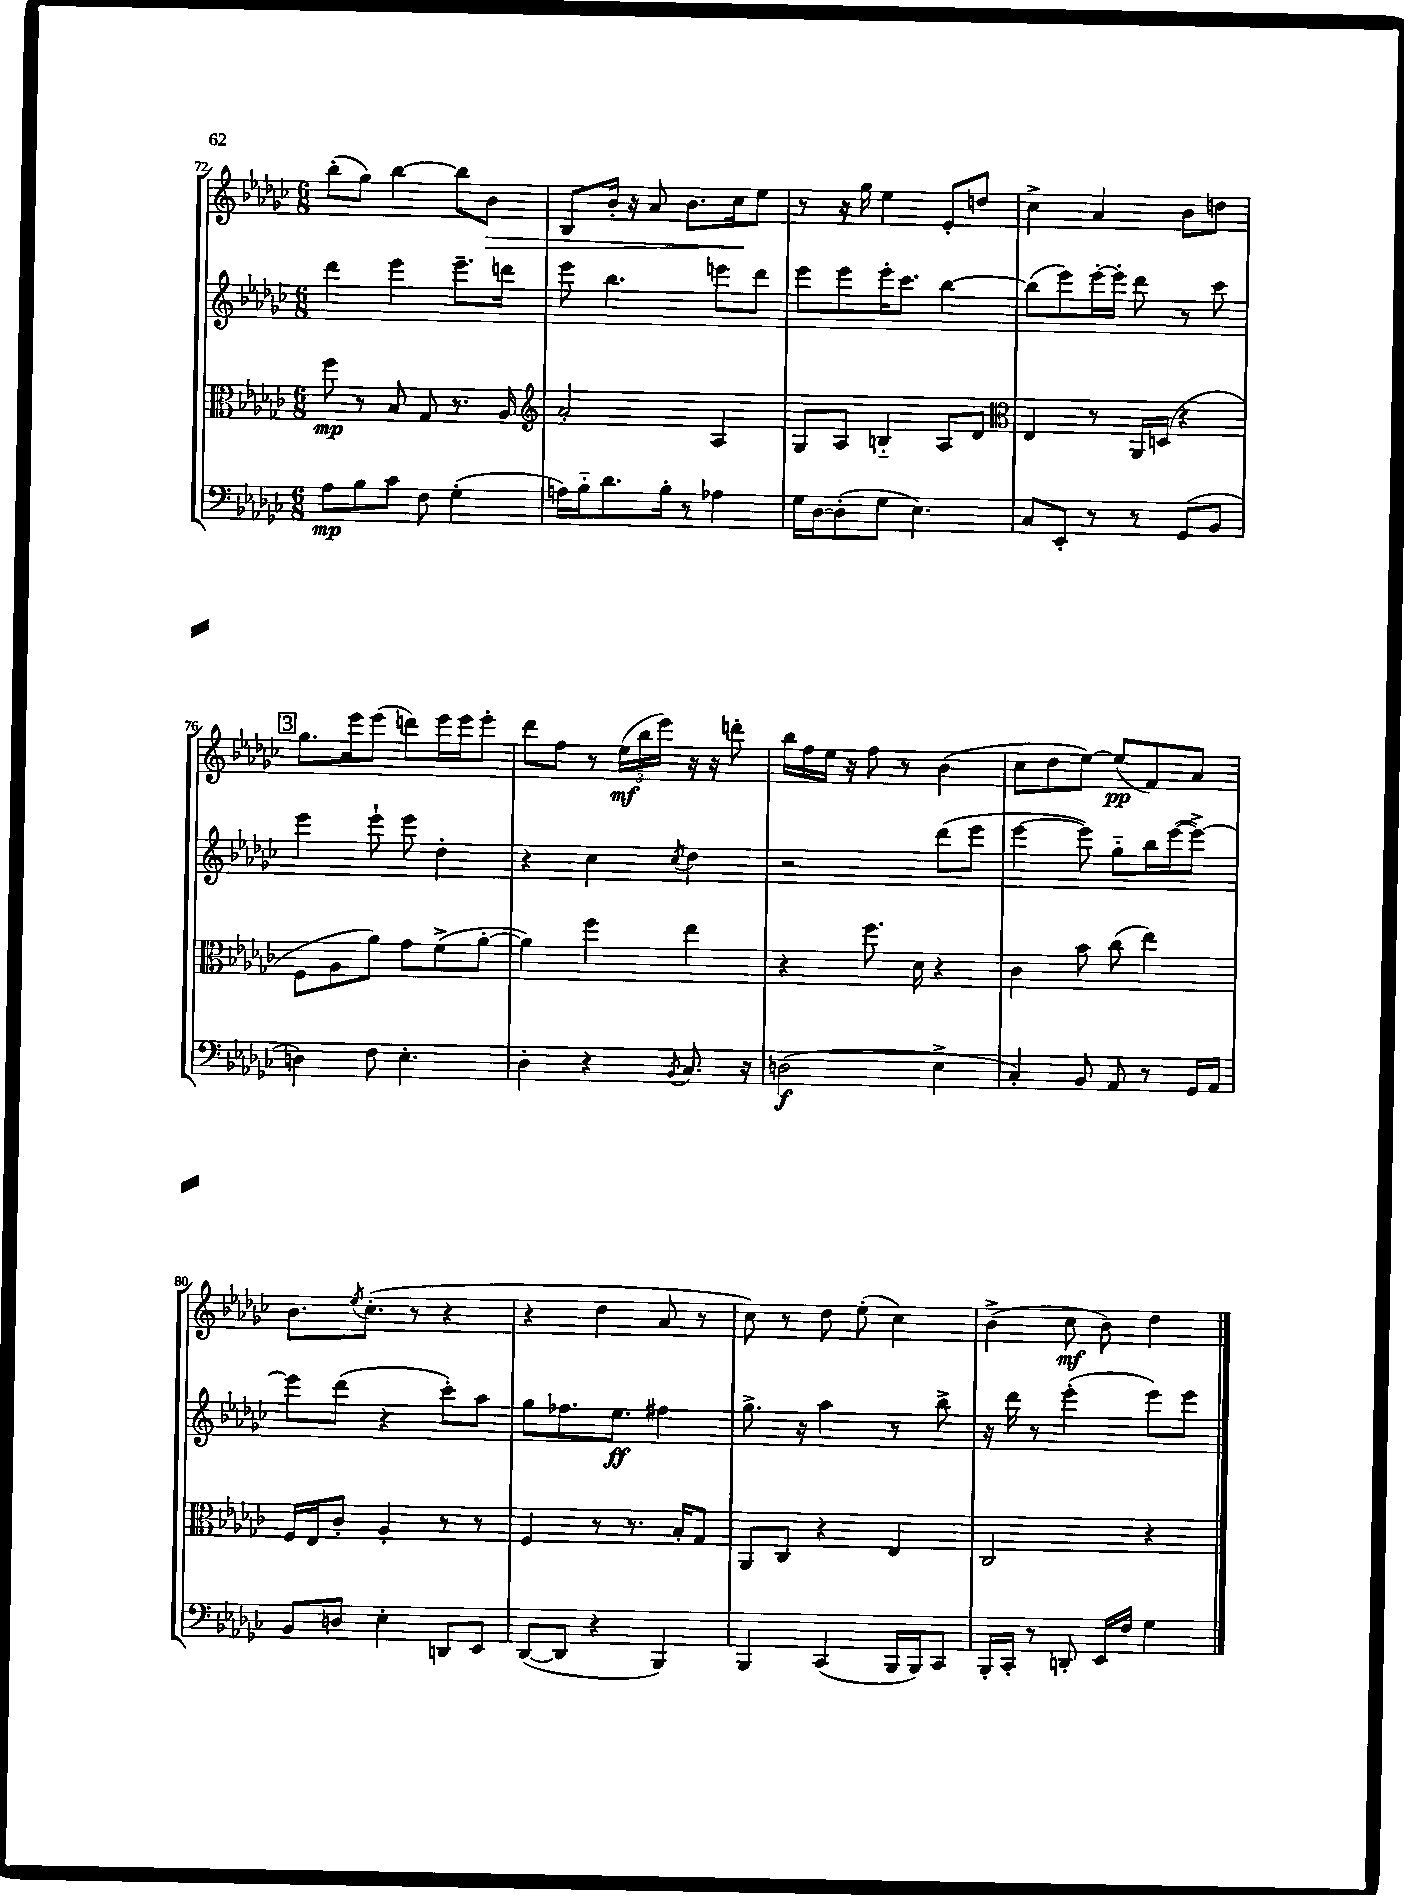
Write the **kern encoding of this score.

**kern	**dynam	**kern	**dynam	**kern	**dynam	**kern	**dynam
*part4	*part4	*part3	*part3	*part2	*part2	*part1	*part1
*staff4	*staff4	*staff3	*staff3	*staff2	*staff2	*staff1	*staff1
*clefF4	*	*clefC3	*	*clefG2	*	*clefG2	*
*k[b-e-a-d-g-c-]	*	*k[b-e-a-d-g-c-]	*	*k[b-e-a-d-g-c-]	*	*k[b-e-a-d-g-c-]	*
*M6/8	*	*M6/8	*	*M6/8	*	*M6/8	*
=72	=72	=72	=72	=72	=72	=72	=72
8A-\L	mp	8ff\	mp	4ddd-\	.	(8bb-'\L	.
8B-\	.	8r	.	.	.	8gg-\J)	.
8c-\J	.	8B-/	.	4eee-\	.	[4bb-\	.
8F\	.	8G-/	.	.	.	.	.
(4G-'\	.	8.r	.	8.eee-~\L	.	8bb-\L]	.
!	!	!	!	!	!	!	!LO:HP:b
.	.	.	.	.	.	8b-\J	>
.	.	16A-/	.	16dddn\Jk	.	.	.
=73	=73	=73	=73	=73	=73	=73	=73
*	*	*clefG2	*	*	*	*	*
16An\LL)	.	2a-'/	.	8eee-\	.	8B-/L	.
16B-\J	.	.	.	.	.	.	.
8.d-\	.	.	.	4.bb-\	.	16b-'/Jk	.
.	.	.	.	.	.	16r	.
.	.	.	.	.	.	8a-/	.
16B-'\Jk	.	.	.	.	.	.	.
8r	.	.	.	.	.	8.b-\L	.
4A-X\	.	4A-/	.	8eeen\L	.	.	.
.	.	.	.	.	.	16cc-\k	.
.	.	.	.	8ddd-\J	.	8ee-\J	]
=74	=74	=74	=74	=74	=74	=74	=74
16G-\LL	.	8G-/L	.	8eee-\L	.	8r	.
[16D-\J	.	.	.	.	.	.	.
(8D-'\]	.	8A-/J	.	8eee-\	.	16r	.
.	.	.	.	.	.	16gg-\	.
8G-\J	.	4Bn/	.	16eee-'\K	.	4ee-\	.
.	.	.	.	8.ccc-\J	.	.	.
4.E-\)	.	.	.	.	.	.	.
.	.	8A-/L	.	[4bb-\	.	8e-'/L	.
.	.	8d-/J	.	.	.	8ddn/J	.
=75	=75	=75	=75	=75	=75	=75	=75
*	*	*clefC3	*	*	*	*	*
8C-/L	.	4E-/	.	(8bb-\L]	.	4cc-^\	.
8EE-'/J	.	.	.	8eee-\)	.	.	.
8r	.	8r	.	[16eee-'\L	.	4a-/	.
.	.	.	.	16eee-'\JJ]	.	.	.
8r	.	16AA-/LL	.	8ddd-\	.	.	.
.	.	(16Dn/JJ	.	.	.	.	.
(8GG-/L	.	4r	.	8r	.	8b-\L	.
8BB-/J	.	.	.	8ccc-\	.	8ddn\J	.
!!LO:LB:g=z
!!LO:REH:place=s1:t=3
=76	=76	=76	=76	=76	=76	=76	=76
4Dn\)	.	8F\L	.	4eee-\	.	8.gg-\L	.
.	.	8A-\	.	.	.	.	.
.	.	.	.	.	.	16eee-\k	.
8F\	.	8a-\J)	.	8eee-`\	.	(8eee-\J	.
4.E-'\	.	8g-\L	.	8eee-\	.	8dddn\L)	.
.	.	(8f^\	.	4dd-'\	.	16eee-\L	.
.	.	.	.	.	.	16eee-\J	.
.	.	[8a-'\J	.	.	.	8eee-'\J	.
=77	=77	=77	=77	=77	=77	=77	=77
4D-'\	.	4a-\])	.	4r	.	8ddd-\L	.
.	.	.	.	.	.	8ff\J	.
4r	.	4ff\	.	4cc-\	.	8r	.
.	.	.	.	.	.	(24ee-\LL	mf
.	.	.	.	.	.	24bb-\	.
.	.	.	.	.	.	24eee-\JJ)	.
8qBB-/	.	.	.	8qcc-/	.	.	.
8.C-/	.	4ee-\	.	4dd-\	.	16r	.
.	.	.	.	.	.	16r	.
.	.	.	.	.	.	8dddn'\	.
16r	.	.	.	.	.	.	.
=78	=78	=78	=78	=78	=78	=78	=78
(2Dn\	f	4r	.	2r	.	16bb-\LL	.
.	.	.	.	.	.	16ff\	.
.	.	.	.	.	.	16ee-\JJ	.
.	.	.	.	.	.	16r	.
.	.	8.ff\	.	.	.	8ff\	.
.	.	.	.	.	.	8r	.
.	.	16d-\	.	.	.	.	.
4E-^\	.	4r	.	(8ddd-\L	.	(4b-\	.
.	.	.	.	8eee-\J	.	.	.
=79	=79	=79	=79	=79	=79	=79	=79
4C-'/)	.	4c-\	.	[4eee-\	.	8cc-\L	.
.	.	.	.	.	.	8dd-\	.
8BB-/	.	8b-\	.	8eee-\])	.	[8ee-\J)	.
8AA-/	.	(8cc-\	.	8gg-\L	.	(8ee-/L]	pp
8r	.	4ee-\)	.	16bb-\L	.	8f/)	.
.	.	.	.	([16eee-\J	.	.	.
16GG-/LL	.	.	.	8eee-^\J_)	.	8a-/J	.
16AA-/JJ	.	.	.	.	.	.	.
!!LO:LB:g=z
=80	=80	=80	=80	=80	=80	=80	=80
8BB-/L	.	16F/LL	.	8eee-\L]	.	8.b-\L	.
.	.	16E-/J	.	.	.	.	.
8Dn/J	.	8c-'/J	.	(8ddd-\J	.	.	.
.	.	.	.	.	.	8qee-/	.
.	.	.	.	.	.	(8.cc-'\J	.
4E-'\	.	4A-'/	.	4r	.	.	.
.	.	.	.	.	.	8r	.
8DDn/L	.	8r	.	8ccc-'\L)	.	4r	.
8EE-/J	.	8r	.	8aa-\J	.	.	.
=81	=81	=81	=81	=81	=81	=81	=81
([8DD-/L	.	4F/	.	8gg-\L	.	4r	.
8DD-/J]	.	.	.	8.ff-X\	.	.	.
4r	.	8r	.	.	.	4dd-\	.
.	.	.	.	8.ee-\J	ff	.	.
.	.	8.r	.	.	.	.	.
4BBB-/)	.	.	.	4ff#X\	.	8a-/	.
.	.	16B-'/KL	.	.	.	.	.
.	.	8G-/J	.	.	.	8r	.
=82	=82	=82	=82	=82	=82	=82	=82
4BBB-/	.	8AA-/L	.	8.gg-^\	.	8cc-\)	.
.	.	8C-/J	.	.	.	8r	.
.	.	.	.	16r	.	.	.
(4CC-/	.	4r	.	4aa-\	.	8dd-\	.
.	.	.	.	.	.	(8ee-'\	.
16BBB-/LL	.	4E-/	.	8r	.	4cc-\)	.
16BBB-/J)	.	.	.	.	.	.	.
8CC-/J	.	.	.	8bb-^\	.	.	.
=83	=83	=83	=83	=83	=83	=83	=83
16BBB-'/LL	.	2C-/	.	16r	.	(4b-^\	.
16CC-'/JJ	.	.	.	16ddd-\	.	.	.
8r	.	.	.	8r	.	.	.
8DDn'/	.	.	.	(4eee-'\	.	8cc-\	mf
16EE-/LL	.	.	.	.	.	8b-\)	.
16F/JJ	.	.	.	.	.	.	.
4G-\	.	4r	.	8eee-\L)	.	4dd-\	.
.	.	.	.	8eee-\J	.	.	.
==	==	==	==	==	==	==	==
*-	*-	*-	*-	*-	*-	*-	*-
